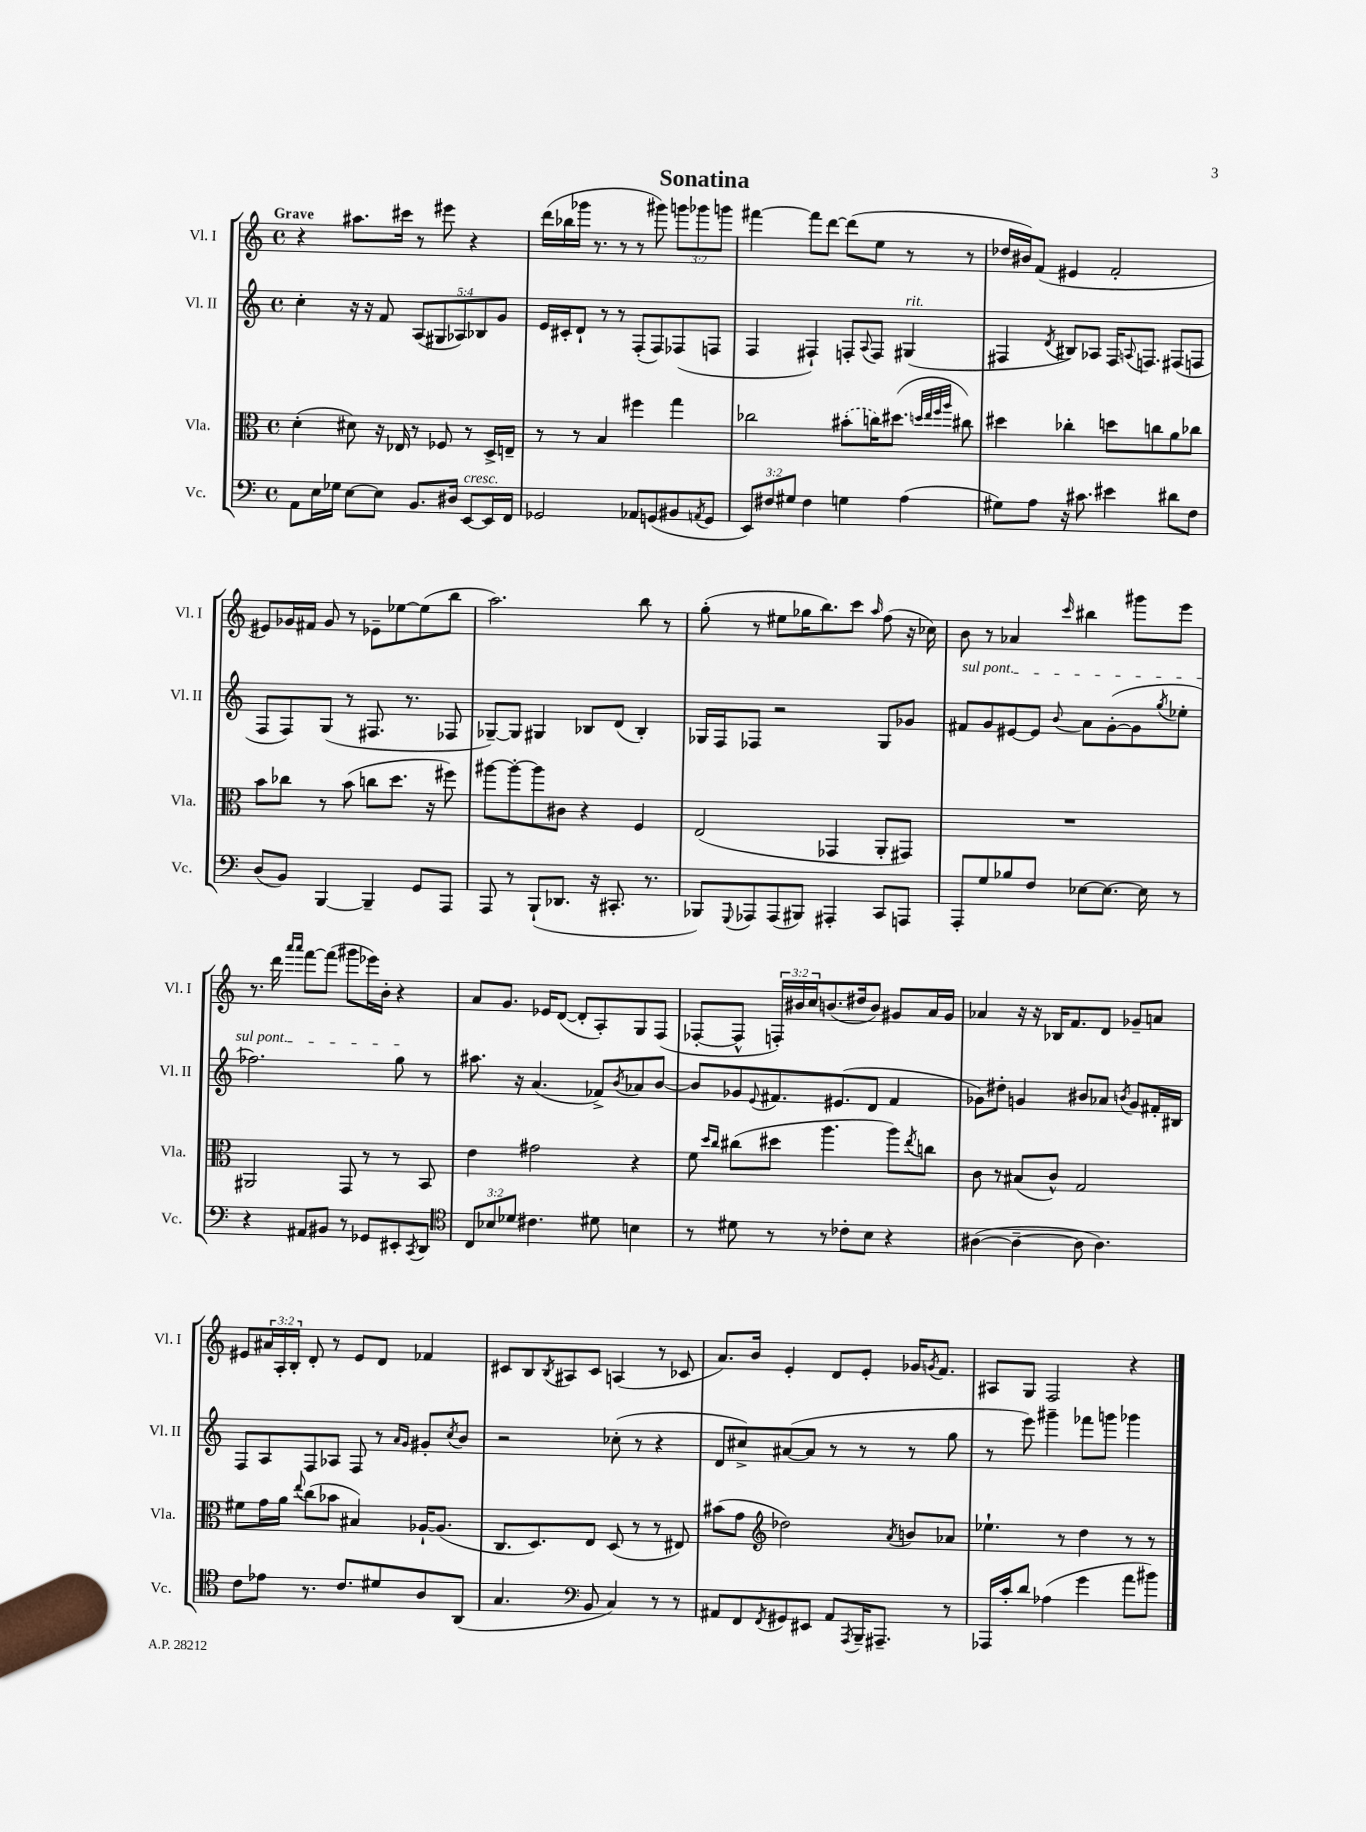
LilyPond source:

\header { title = "Sonatina" }
<<
\new StaffGroup <<
\new Staff = "s0" \with { instrumentName = "Vl. I" shortInstrumentName = "Vl. I" } {
    \clef treble \key c \major \defaultTimeSignature \time 4/4 \override Staff.TupletNumber.text = #tuplet-number::calc-fraction-text \tempo "Grave"
    r4 ais''8. cis'''16 r8 eis'''8 r4 |
    d'''16( bes''16 ges'''16 r8. r8 r8 gis'''8) \tuplet 3/2 { g'''8 ges'''8 g'''8 } |
    fis'''4~ fis'''8 d'''8~ d'''8( e''8 r8 r8 |
    des''16 bis'16) f'8( eis'4 f'2-. |
    eis'8) ges'16 fis'16 ges'8 r8 ees'8-- ees''8~ ees''8( b''8 |
    a''2.) b''8 r8 |
    g''8-.( r8 eis''8 ges''16 b''8.) c'''8 \grace { a''16 } f''8( r16 ces''16) |
    b'8 r8 aes'4 \grace { c'''16 } bis''4 gis'''8 e'''8 |
    r8. d'''16 \grace { a'''16 a'''16 } f'''8~ f'''8( gis'''8 ees'''16) b'16-. r4 |
    a'8 g'8. ees'16 d'8~( d'8-. a8-.) g8 f8( |
    fes8~-. fes8-^ \tuplet 3/2 { f16-.) bis'16 c''16 } b'8.( dis''16 b'8) gis'8 a'16 gis'16 |
    aes'4 r16 r16 bes16 f'8. d'8 ges'8-- a'8 |
    eis'8 \tuplet 3/2 { ais'16 a16-. b16-. } d'8-. r8 eis'8 d'8 fes'4 |
    cis'8 b8 \acciaccatura { b8 } ais8 cis'8 a4( r8 ces'8 |
    a'8.) b'16 e'4-. d'8 e'8-. ges'16 \acciaccatura { g'8 } f'8. |
    ais8 g8 f2 r4 \bar "|." |
}
\new Staff = "s1" \with { instrumentName = "Vl. II" shortInstrumentName = "Vl. II" } {
    \clef treble \key c \major \defaultTimeSignature \time 4/4 \override Staff.TupletNumber.text = #tuplet-number::calc-fraction-text
    c''4-. r16 r16 f'8 \tuplet 5/4 { a8( gis8 aes8) bes8 g'8 } |
    e'16 cis'16-. d'8-! r8 r8 f8-.( f8) fes8( f8 |
    f4 fis4-!) f8-. \appoggiatura { a8 } f8 gis4^\markup { \italic "rit." }( |
    fis4 \acciaccatura { d'8 } bis8) aes8 fis16 \appoggiatura { a8 } f8. fis8( f8 |
    f8 f8) g8( r8 fis8. r8. fes8 |
    ges8~--) ges8 gis4 bes8 d'8( bes4-.) |
    ges16 f16 fes8 r2 ges8 ges'8 |
    \once \override TextSpanner.bound-details.left.text = \markup { \italic "sul pont." } fis'8\startTextSpan g'8 eis'8~ eis'8 \appoggiatura { b'8 } a'8 g'8~-.( g'8 \acciaccatura { g''8 } ees''8-. |
    fes''2.) g''8\stopTextSpan r8 |
    ais''8. r16 a'4.( fes'8->) \acciaccatura { b'8 } aes'8 b'8~ |
    b'8 ges'8 \appoggiatura { e'8 } fis'8. eis'8.( d'8 fis'4 |
    ges'8) dis''8-. g'4 bis'8 aes'8 \acciaccatura { b'8 } g'8 fis'16-. bis16 |
    f8 a8 f8 aes8 f8 r8 \grace { a'16 g'16 } gis'8-. \acciaccatura { c''8 } b'8 |
    r2 ces''8-.( r8 r4 |
    d'8 cis''8->) ais'8~( ais'8 r8 r8 r8 g''8 |
    r8 e'''8) gis'''4-- fes'''8 g'''8 ges'''4 \bar "|." |
}
\new Staff = "s2" \with { instrumentName = "Vla." shortInstrumentName = "Vla." } {
    \clef alto \key c \major \defaultTimeSignature \time 4/4
    d'4-.( dis'8) r16 ees16 r8 fes8 r8 d16-> e16-- |
    r8 r8 b4 fis''4 g''4 |
    ces''2 \once \slurDashed bis'8-.( c''16) dis''8.( \grace { d''32 e''32 f''32 a''32 } cis''8) |
    dis''4 ces''4-. d''8 c''8 a'8 ces''8 |
    b'8 ces''8 r8 b'8( c''8 d''8. r16 fis''8) |
    ais''8~ ais''8~-. ais''8 cis'8 r4 f4 |
    e2( ges,4 a,8-. gis,8) |
    R1 |
    ais,2 g,8 r8 r8 b,8 |
    e'4 gis'2 r4 |
    f'8 \grace { d''16 c''16 } cis''8( dis''8 a''4. a''8) \acciaccatura { e''8 } c''8 |
    c'8 r8 bis8( c'8-^) g2 |
    fis'8 g'16 a'16 \appoggiatura { e''8 } c''8( bes'8 bis4) aes16~-! aes8.( |
    c8. d8.) e8 d8( r8 r8 eis8) |
    bis'8( g'8 \clef treble des''2) \acciaccatura { a'8 } b'8 aes'8 |
    ees''4.-! r8 d''4 r8 r8 \bar "|." |
}
\new Staff = "s3" \with { instrumentName = "Vc." shortInstrumentName = "Vc." } {
    \clef bass \key c \major \defaultTimeSignature \time 4/4 \override Staff.TupletNumber.text = #tuplet-number::calc-fraction-text
    a,8 e16 ges16 e8~ e8 b,8. dis16 e,8~^\markup { \italic "cresc." } e,16 f,16 |
    ges,2 aes,8 g,8( bis,8 \acciaccatura { a,8 } g,8 |
    \tuplet 3/2 { e,8) fis8 gis8 } fis4 g4 a4( |
    gis8) a8 r16 cis'8. eis'4 dis'8 f8 |
    d8( b,8) b,,4~ b,,4-- g,8 a,,8 |
    a,,8 r8 b,,8-!( des,8. r16 cis,8.-. r8. |
    bes,,8) \appoggiatura { g,,8 } aes,,8 aes,,8( bis,,8) ais,,4-. c,8 a,,8 |
    a,,8-. g8 bes8 f8 ees8~ ees8.~ ees16 r8 |
    r4 ais,8 bis,8 r8 ges,8 eis,8-. \acciaccatura { c,8 } d,8 |
    \clef tenor \tuplet 3/2 { c8 bes8 des'8 } cis'4. dis'8 b4 |
    r8 dis'8 r8 r8 ces'8-. b8 r4 |
    ais4~( ais4~-- ais8 ais4.) |
    c'8 ees'8 r8. c'8. dis'8 a8 a,8( |
    g4. \clef bass b,8 c4) r8 r8 |
    ais,8 f,8 \acciaccatura { f,8 } gis,8 eis,8 ais,8 \acciaccatura { a,,8 } b,,16-- ais,,8.-- r8 |
    aes,,16 c'16-. d'8 aes4( g'4 a'8 bis'8) \bar "|." |
}
>>
>>
\layout { \context { \Score \remove "Bar_number_engraver" } }
